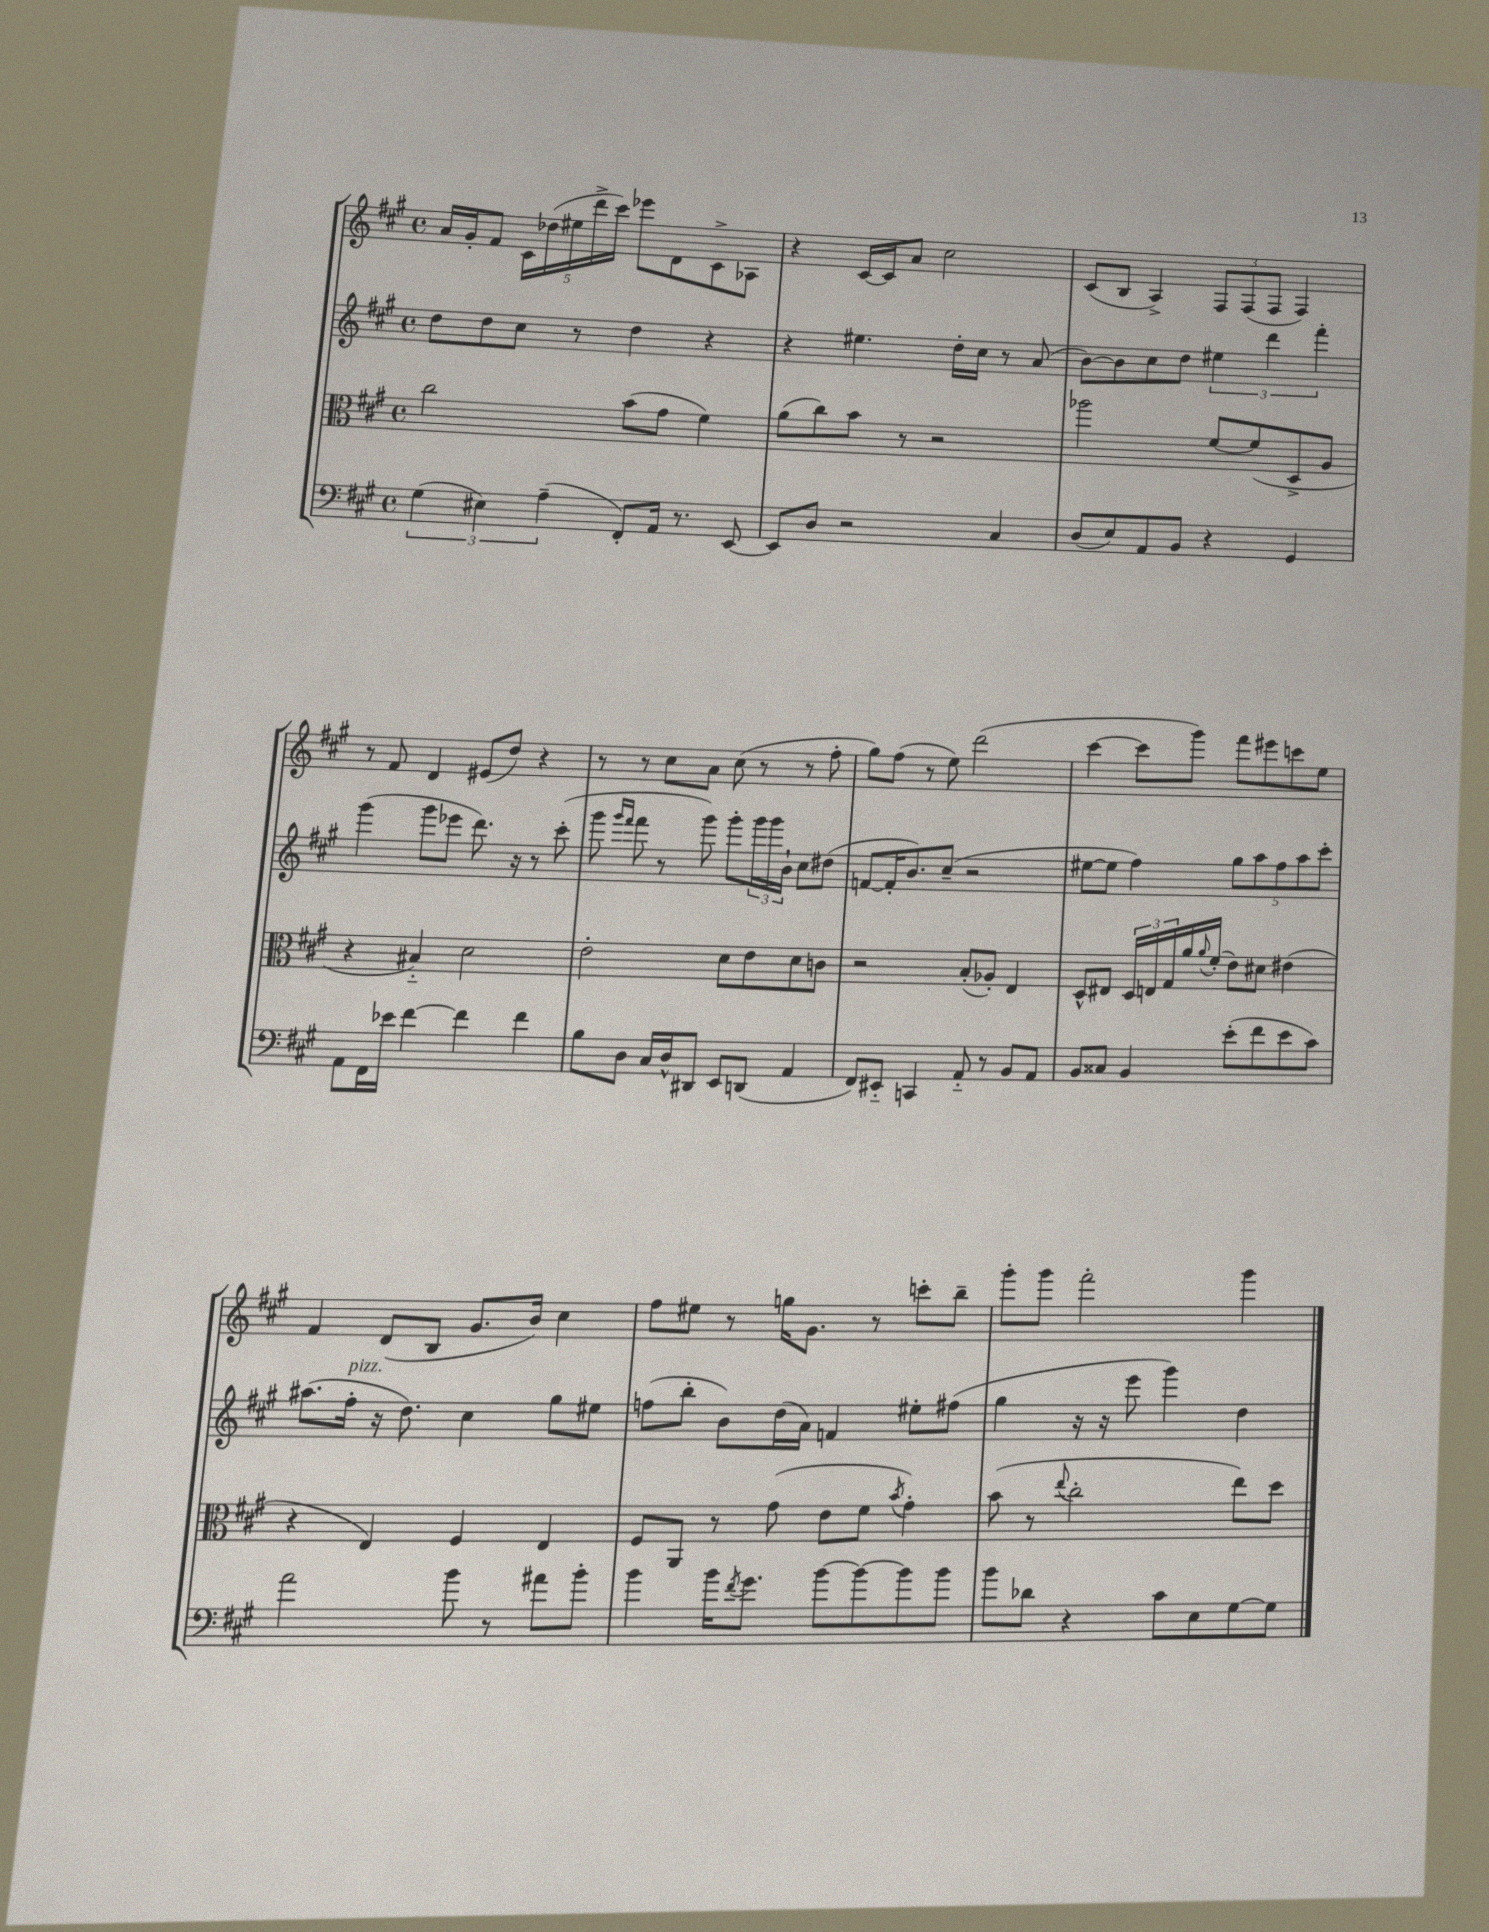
<<
\new StaffGroup <<
\new Staff = "s0" {
    \clef treble \key a \major \defaultTimeSignature \time 4/4
    a'16 gis'16-. fis'8 \tuplet 5/4 { cis'16 des''16( eis''16 d'''16-> cis'''16) } ees'''8 d'8 cis'8-> aes8 |
    r4 cis'16~ cis'16 a'8 cis''2 |
    cis'8( b8 a4->) \tuplet 3/2 { fis8 fis8( fis8 } fis4) |
    r8 fis'8 d'4 eis'8( d''8) r4 |
    r8 r8 cis''8 a'8 cis''8( r8 r8 fis''8-. |
    gis''8) fis''8( r8 e''8) d'''2( |
    cis'''4~ cis'''8 gis'''8) fis'''8 eis'''8 c'''8 e''8 |
    fis'4 d'8( b8 gis'8. b'16) cis''4 |
    fis''8 eis''8 r8 g''16 gis'8. r8 c'''8-. b''8-- |
    gis'''8-. gis'''8 fis'''2-. gis'''4 \bar "|." |
}
\new Staff = "s1" {
    \clef treble \key a \major \defaultTimeSignature \time 4/4
    d''8 d''8 cis''8 r8 d''4 r4 |
    r4 eis''4. d''16-. cis''16 r8 a'8( |
    b'8~) b'8 cis''8 d''8 \tuplet 3/2 { eis''4 d'''4 fis'''4-. } |
    gis'''4( gis'''8 ees'''8 d'''8.) r16 r8 cis'''8-.( |
    gis'''8 \grace { gis'''16 fis'''16 } fis'''8 r8 gis'''8) gis'''8-. \tuplet 3/2 { gis'''16 gis'''16 b'16-! } cis''8 dis''8( |
    f'8~ f'16-. b'8.) cis''8--( r2 |
    eis''8~ eis''8 fis''4) \tuplet 5/4 { gis''8 a''8 fis''8 a''8 cis'''8-. } |
    ais''8.( fis''16-.^\markup { \italic "pizz." } r16 d''8.) cis''4 gis''8 eis''8 |
    f''8( b''8-. b'8) d''16( a'16) f'4 eis''8-. fis''8( |
    gis''4 r16 r16 e'''8 gis'''4) d''4 \bar "|." |
}
\new Staff = "s2" {
    \clef alto \key a \major \defaultTimeSignature \time 4/4
    cis''2 b'8( gis'8 fis'4) |
    a'8( cis''8) b'8 r8 r2 |
    aes''2 fis'8~ fis'8( d8-> a8 |
    r4 bis4-_) d'2 |
    e'2-. d'8 e'8 d'8 c'8 |
    r2 b8-.( aes8-.) e4 |
    d8-^ eis8 \tuplet 3/2 { d16 e16 gis16 } a'16 \appoggiatura { a'8 } fis'16-.( e'8) dis'8 eis'4( |
    r4 e4) fis4 e4 |
    fis8 a,8 r8 gis'8( e'8 fis'8 \acciaccatura { b'8 } gis'4-.) |
    b'8( r8 \appoggiatura { e''8 } cis''2-. e''8) d''8 \bar "|." |
}
\new Staff = "s3" {
    \clef bass \key a \major \defaultTimeSignature \time 4/4
    \tuplet 3/2 { gis4( eis4) a4--( } fis,8-.) a,16 r8. e,8~ |
    e,8 d8 r2 cis4 |
    d8( e8) a,8 b,8 r4 gis,4 |
    a,8 fis,16 ees'16 fis'4~ fis'4 fis'4 |
    b8 d8 cis16 d16-^ dis,8 e,8 d,8( a,4 |
    fis,8) eis,8-_ c,4 a,8-_ r8 b,8 a,8 |
    b,8 cisis8 b,4 e'8-.( fis'8 e'8 cis'8) |
    a'2 b'8 r8 ais'8 b'8-. |
    b'4 b'16 \acciaccatura { fis'8 } gis'8. b'8~ b'8~ b'8 b'8 |
    b'8 des'8 r4 cis'8 e8 gis8~ gis8 \bar "|." |
}
>>
>>
\layout { \context { \Score \remove "Bar_number_engraver" } }
